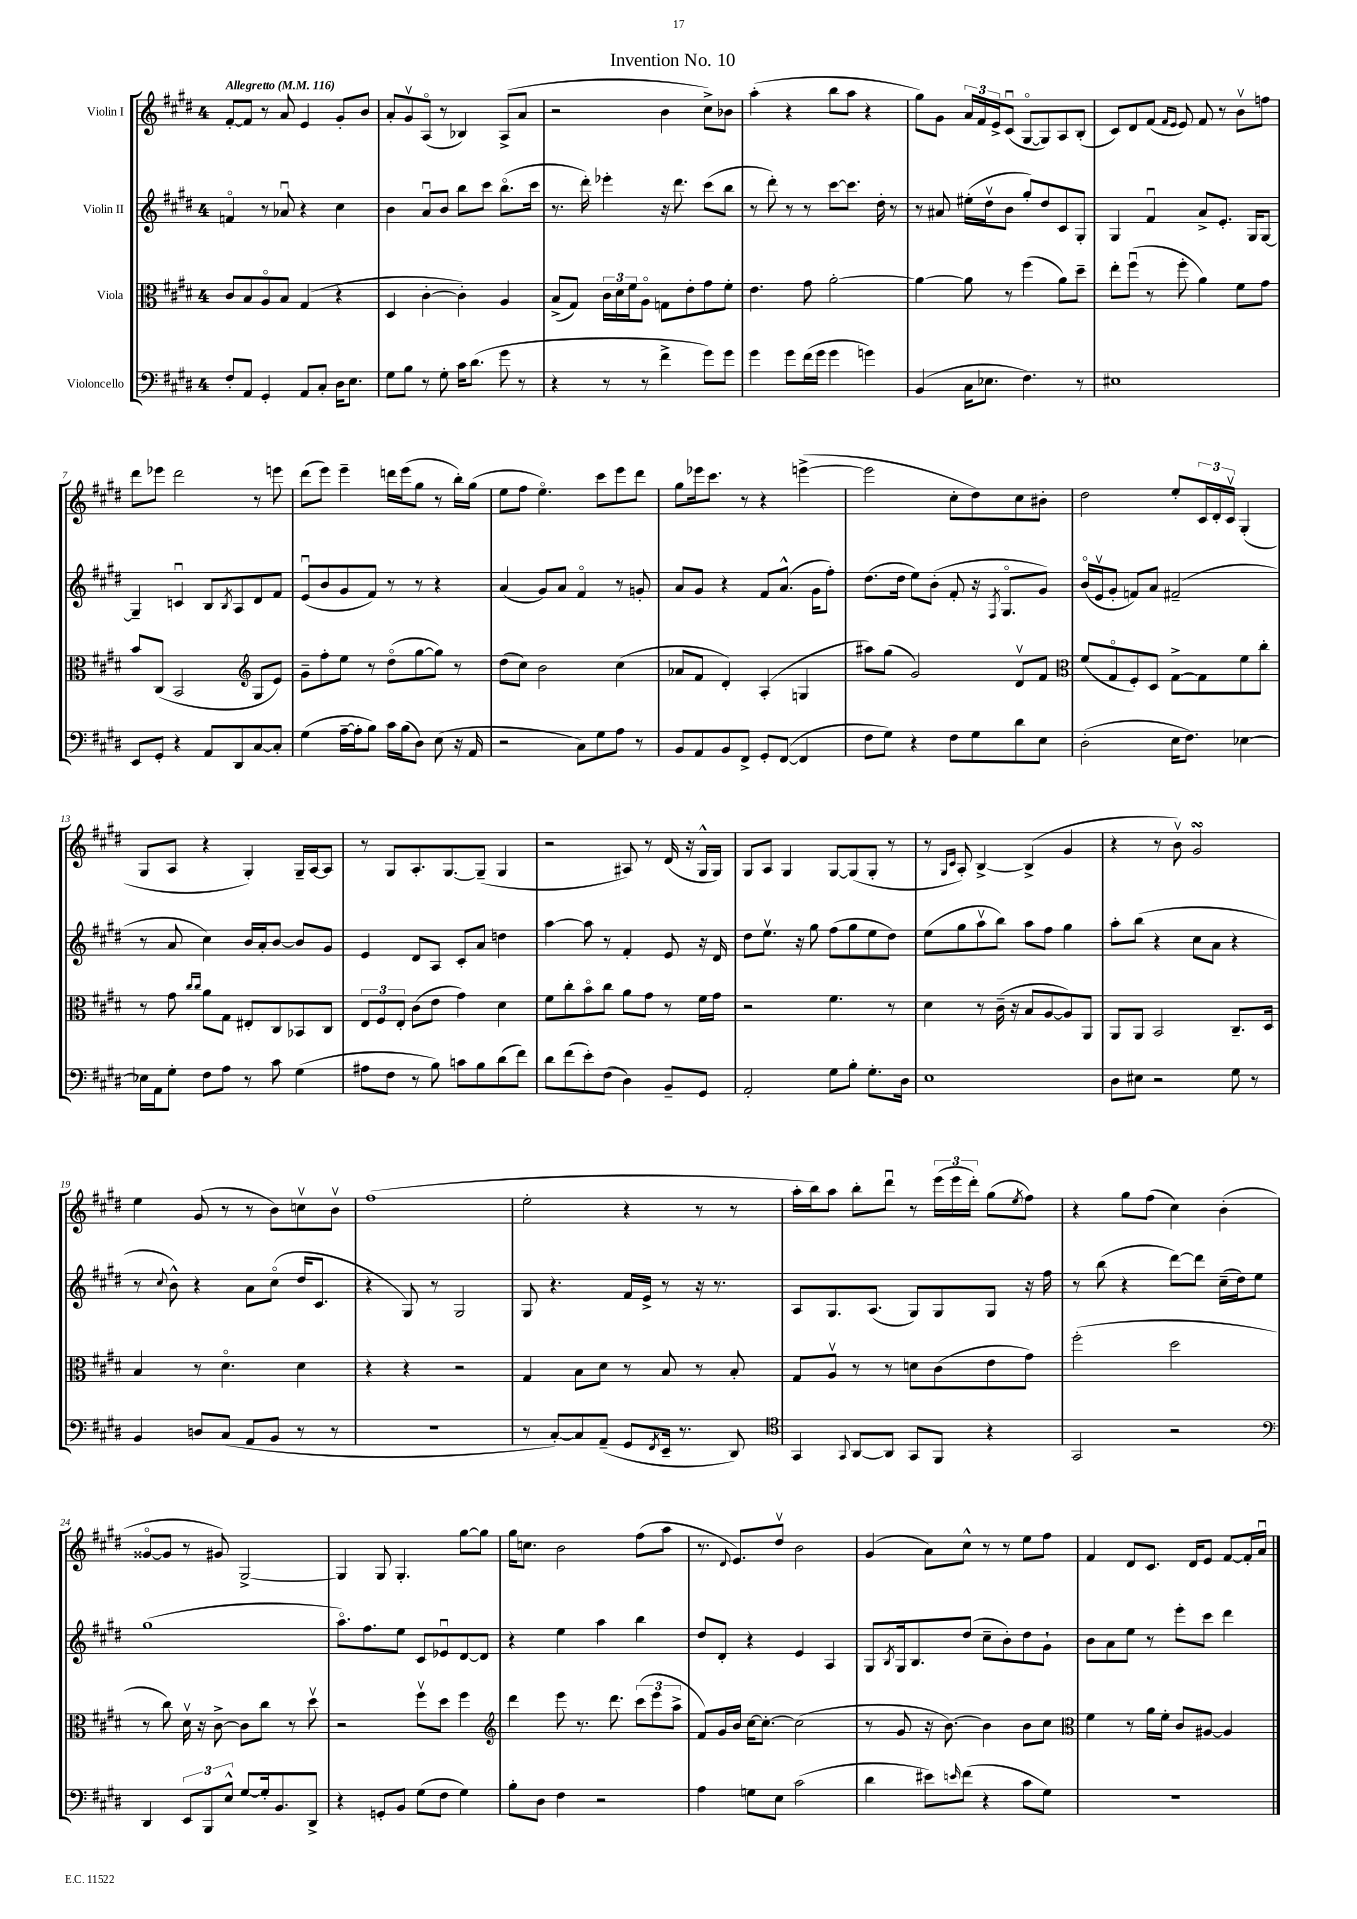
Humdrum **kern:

**kern	**kern	**kern	**kern
*part4	*part3	*part2	*part1
*staff4	*staff3	*staff2	*staff1
*I"Violoncello	*I"Viola	*I"Violin II	*I"Violin I
*clefF4	*clefC3	*clefG2	*clefG2
*k[f#c#g#d#]	*k[f#c#g#d#]	*k[f#c#g#d#]	*k[f#c#g#d#]
*M4/4	*M4/4	*M4/4	*M4/4
*MM116	*MM116	*MM116	*MM116
=1	=1	=1	=1
!	!	!	!LO:TX:a:B:t=Allegretto
8F#'/L	8c#/L	4fn/	[8f#'/L
8AA/J	8B/	.	8f#/J]
4GG#'/	8A/	8r	8r
.	8B/J	8a-Xu/	8a/
8AA/L	(4G#/	4r	4e/
8C#'/J	.	.	.
16D#\KL	4r	4cc#\	8g#'/L
8.E\J	.	.	.
.	.	.	8b/J
=2	=2	=2	=2
8G#\L	4D#/	4b\	8a'/L
8B\J	.	.	8g#v/
8r	[4c#'\	8au/L	(8A/J
8G#'\	.	8b/J	8r
16c#\KL	4c#'\])	8bb\L	4B-X/)
(8.d#\J	.	.	.
.	.	8ccc#\J	.
8g#\	4A/	(8.bb\L	(8A^/L
8r	.	.	8a/J
.	.	16ccc#\Jk	.
=3	=3	=3	=3
4r	(8B^/L	8.r	2r
.	8G#/J)	.	.
.	.	16ddd#'\)	.
8r	24c#\LL	4eee-X'\	.
.	24d#\	.	.
.	24f#\J	.	.
8r	8A\J	.	.
4f#^\	8Gn\L	16r	4b\
.	.	8.ddd#\	.
.	8e'\	.	.
8g#\L)	8g#\	(8ccc#\L	8cc#^\L)
8g#\J	8f#'\J	8bb\J	8b-X\J
=4	=4	=4	=4
4g#\	4.e\	8r	(4aa'\
.	.	8ddd#'\)	.
8g#\L	.	8r	4r
(16f#\L	8g#\	8r	.
16g#\JJ	.	.	.
4g#\	[2a'\	[8ccc#\L	8bb\L
.	.	8.ccc#\J]	8aa\J
4gn\)	.	.	4r
.	.	16dd#'\	.
.	.	8r	.
=5	=5	=5	=5
(4BB/	4a\_	8r	8gg#\L)
.	.	8a#X/	8g#\J
16C#\KL	8a\]	(16ee#X'\LL	24a/LL
.	.	.	24f#/
8.E-X\J	.	16dd#v\J	.
.	.	.	24e^/J
.	8r	8b\J	(8c#u/J
4.F#\)	(4ff#\	8gg#'/L)	[8G#/L
.	.	8dd#/	8G#/])
.	8a\L)	8c#/	8A/
8r	8dd#~\J	8G#'/J	(8B'/J
=6	=6	=6	=6
1E#X	8ee'\L	4G#/	8c#/L)
.	(8ff#u\J	.	8d#/
.	8r	4f#u/	(8f#/J
.	.	.	16qqf#/LL
.	.	.	16qqe/JJ
.	8ff#'\	.	8e/)
.	4a\)	8a^/L	8f#/
.	.	8.e'/J	8r
.	8f#\L	.	8bv\L
.	.	16G#/KL	.
.	8g#\J	[8G#/J	8ffn\J
!!LO:LB:g=z
=7	=7	=7	=7
8EE/L	8b/L	4G#~/]	8ddd#\L
8GG#'/J	(8C#/J	.	8eee-X\J
4r	2BB/	4cnu/	2ddd#\
8AA/L	.	8B/L	.
.	.	8qB/	.
8DD#/	.	8A/	.
*	*clefG2	*	*
[8C#/	8G#/L	8d#/	8r
8C#'/J]	8e/J)	8f#/J	8eeen\
=8	=8	=8	=8
(4G#\	8g#~\L	(8eu/L	(8ddd#\L
.	8ff#'\	8b/	8eee\J)
[16A~\LL	8ee\J	8g#/	4eee~\
16A'\J]	.	.	.
8B\J)	8r	8f#/J)	.
16c#\LL	(8dd#\L	8r	16dddn\LL
(16B\J	.	.	(16eee\J
8D#\J)	[8gg#\	8r	8gg#\J
(8E\	8gg#\J])	4r	8r
16r	8r	.	16bb'\LL)
16AA/	.	.	(16gg#\JJ
=9	=9	=9	=9
2r	(8dd#\L	(4a/	8ee\L
.	8cc#\J)	.	8ff#\J
.	2b\	8g#/L)	4.ee\)
.	.	8a/J	.
8C#\L)	.	4f#/	.
8G#\	.	.	8ccc#\L
8A\J	(4cc#\	8r	8eee\
8r	.	8gn'/	8ddd#\J
=10	=10	=10	=10
8BB/L	8a-X/L	8a/L	8gg#\L
8AA/	8f#/J	8g#/J	16eee-X\k
.	.	.	8.ccc#\J
8BB/	4d#'/)	4r	.
8FF#^/J	.	.	8r
8GG#'/L	(4A'/	8f#/L	4r
([8FF#/J	.	(8.a^^/J	.
4FF#/]	4Gn/	.	([4eeen^\
.	.	16g#\KL	.
.	.	8ff#'\J)	.
=11	=11	=11	=11
8F#\L	8aa#X\L)	(8.dd#\L	2eee\]
8G#\J)	(8gg#\J	.	.
.	.	16dd#\Jk	.
4r	2g#/)	8ee\L)	.
.	.	(8b'\J	.
8F#\L	.	8f#'/	8cc#'\L
8G#\	.	16r	8dd#\)
.	.	8qF#/	.
.	.	8.G#/L	.
8d#\	8d#v/L	.	8cc#\
8E\J	8f#/J	8g#/J)	8b#X'\J
=12	=12	=12	=12
*	*clefC3	*	*
(2D#'\	(8f#/L	(16b/LL	2dd#\
.	.	16ev/J	.
.	8G#/	8g#'/J	.
.	8F#'/)	8fn/L)	.
.	8D#/J	8a/J	.
16E\KL	[8G#^\L	(2f#X~/	8ee'/L
8.F#\J)	.	.	.
.	8G#\]	.	24c#/L
.	.	.	24d#'/
.	.	.	24c#v/JJ
[4E-X\	8f#\	.	(4G#'/
.	8cc#'\J	.	.
!!LO:LB:g=z
=13	=13	=13	=13
16E-X\LL]	8r	8r	8G#/L
16AA\J	.	.	.
8G#'\J	8g#\	8a/	8A/J
.	16qqcc#/LL	.	.
.	16qqcc#/JJ	.	.
8F#\L	8a\L	4cc#\)	4r
8A\J	8G#\J	.	.
8r	8E#X'/L	16b/LL	4G#'/)
.	.	16a'/J	.
8c#\	8C#/	[8b/J	.
(4G#\	8BB-X/	8b/L]	16G#~/LL
.	.	.	[16A/J
.	8C#/J	8g#/J	8A/J]
=14	=14	=14	=14
8A#X\L	12E/L	4e/	8r
.	12F#/	.	.
8F#\J	.	.	8G#/L
.	12E'/J	.	.
8r	(8c#\L	8d#/L	8.A'/
8B\)	8e\J	8A/J	.
.	.	.	[8.G#/
8cn\L	4g#\)	8c#'/L	.
8B\	.	8a/J	(8G#~/J]
(8d#\	4d#\	4ddn\	4G#/
8f#\J)	.	.	.
=15	=15	=15	=15
8d#\L	8f#\L	[4aa\	2r
(8f#\	8cc#'\	.	.
8e'\)	8b\	8aa\]	.
(8F#\J	8cc#\J	8r	.
4D#\)	8a\L	4f#'/	8A#X/)
.	8g#\J	.	8r
8BB~/L	8r	8e/	(16d#/
.	.	.	16r
8GG#/J	16f#\LL	16r	16G#^^/LL
.	16g#\JJ	16d#/	16G#/JJ)
=16	=16	=16	=16
2AA'/	2r	8dd#\L	8G#/L
.	.	8.eev\J	8A/J
.	.	.	4G#/
.	.	16r	.
.	.	8gg#\	.
8G#\L	4.f#\	(8ff#\L	[8G#/L
8B'\J	.	8gg#\	(8G#/]
8.G#'\L	.	8ee\	8G#'/J
.	8r	8dd#\J)	8r
16D#\Jk	.	.	.
=17	=17	=17	=17
1E	4d#\	(8ee\L	8r
.	.	.	16qqG#/LL
.	.	.	16qqc#/JJ
.	.	8gg#\	8A'/)
.	8r	8aav\	[4B^/
.	(16c#~\	8bb\J)	.
.	16r	.	.
.	8B/L	8aa\L	(4B^/]
.	[8A/	8ff#\J	.
.	8A/])	4gg#\	4g#/
.	8AA/J	.	.
=18	=18	=18	=18
8D#\L	8AA/L	8aa'\L	4r
8E#X\J	8AA/J	(8bb\J	.
2r	2BB/	4r	8r
.	.	.	8bv\)
.	.	8cc#\L	2g#sSsS/
.	.	8a\J	.
8G#\	8.C#~/L	4r	.
8r	.	.	.
.	16D#/Jk	.	.
!!LO:LB:g=z
=19	=19	=19	=19
4BB/	4B/	8r	4ee\
.	.	8qqcc#/	.
.	.	8b^^\)	.
8Dn/L	8r	4r	(8g#/
(8C#/J	4.d#\	.	8r
8AA/L	.	8a\L	8r
8BB/J	.	(8cc#\J	8b\L)
8r	4d#\	16dd#/KL	8ccnv\
.	.	8.c#/J	.
8r	.	.	8bv\J
=20	=20	=20	=20
1r	4r	4r	(1ff#
.	4r	8G#/)	.
.	.	8r	.
.	2r	2G#/	.
=21	=21	=21	=21
8r	4G#/	8G#/	2ee'\
[8C#'/L)	.	4.r	.
8C#/]	8B\L	.	.
(8AA~/J	8d#\J	.	.
8GG#/L	8r	16f#/LL	4r
.	.	16e^/JJ	.
8qFF#/	.	.	.
16EE~/Jk	8B/	8r	.
8.r	.	.	.
.	8r	16r	8r
.	.	8.r	.
8DD#/)	8B'/	.	8r
=22	=22	=22	=22
*clefC4	*	*	*
4GG#/	8G#/L	8A/L	16aa'\LL
.	.	.	16bb\J)
.	8Av/J	8.G#/	8aa\J
8qqGG#/	.	.	.
[8AA/L	8r	.	8bb'\L
.	.	(8.A/J	.
8AA/J]	8r	.	8ddd#u\J
8GG#/L	8dn\L	8G#/L)	8r
8FF#/J	(8c#\	8G#/	(24eee\LL
.	.	.	24eee\
.	.	.	24ddd#'\JJ)
4r	8e\	8G#/J	(8gg#\L
.	.	.	8qee/
.	8g#\J)	16r	8ff#\J)
.	.	16ff#\	.
=23	=23	=23	=23
2GG#/	(2ff#'\	8r	4r
.	.	(8bb\	.
.	.	4r	8gg#\L
.	.	.	(8ff#\J
2r	2dd#\	[8ddd#\L)	4cc#\)
.	.	8ddd#\J]	.
.	.	(16cc#~\LL	(4b'\
.	.	16dd#\J)	.
.	.	8ee\J	.
!!LO:LB:g=z
=24	=24	=24	=24
*clefF4	*	*	*
4DD#/	8r	(1gg#	[8g##X/L
.	8cc#\)	.	8g##/J]
12EE/L	16d#v\	.	8r
.	16r	.	.
12BBB/	.	.	.
.	[8c#^\	.	8g#X/)
12E^^/J	.	.	.
[8G#/L	8c#\L]	.	[2G#^/
16G#'/k]	8cc#\J	.	.
8.BB/	.	.	.
.	8r	.	.
8DD#^/J	8dd#v\	.	.
=25	=25	=25	=25
4r	2r	8.aa\L)	4G#/]
.	.	8.ff#\	.
8GGn'/L	.	.	8G#/
8BB/J	.	8ee\J	4.G#'/
(8G#\L	8ff#v\L	8c#/L	.
8F#\J	8dd#\J	8e-Xu/	.
4G#\)	4ff#\	[8d#/	[8gg#\L
.	.	8d#/J]	8gg#\J]
=26	=26	=26	=26
*	*clefG2	*	*
8B'\L	4ddd#\	4r	16gg#\KL
.	.	.	8.ccn\J
8D#\J	.	.	.
4F#\	8eee\	4ee\	2b\
.	8.r	.	.
2r	.	4aa\	.
.	8.ddd#\	.	.
.	(12ccc#\L	4bb\	(8ff#\L
.	12eee\	.	.
.	.	.	8aa\J
.	12aa^\J	.	.
=27	=27	=27	=27
4A\	8f#/L)	8dd#/L	8.r
.	16g#/L	8d#'/J	.
.	.	.	8qqd#/
.	16b/JJ	.	8.e/L)
8Gn\L	[16cc#\KL	4r	.
.	8.cc#'\J_	.	.
8E\J	.	.	8dd#v/J
(2c#\	(2cc#\]	4e/	2b\
.	.	4A/	.
=28	=28	=28	=28
4d#\	8r	8G#/L	(4g#/
.	.	8qB/	.
.	8g#/	16G#/k	.
.	.	8.B/	.
8e#X\L)	16r	.	8a\L)
.	[8.b\)	.	.
16qqen/	.	.	.
(8f#\J	.	(8dd#/J	8cc#^^\J
4r	4b\]	8cc#~\L	8r
.	.	8b'\)	8r
8c#\L	8b\L	8dd#\	8ee\L
8G#\J)	8cc#\J	8g#`\J	8ff#\J
=29	=29	=29	=29
*	*clefC3	*	*
1r	4f#\	8b\L	4f#/
.	.	8a\	.
.	8r	8ee\J	8d#/L
.	16a\LL	8r	8.c#/J
.	16f#'\JJ	.	.
.	8c#/L	8eee'\L	.
.	.	.	16d#/KL
.	[8A#X/J	8ccc#\J	8e/J
.	4A#/]	4ddd#\	[8f#/L
.	.	.	16f#'/L]
.	.	.	16au/JJ
==	==	==	==
*-	*-	*-	*-
